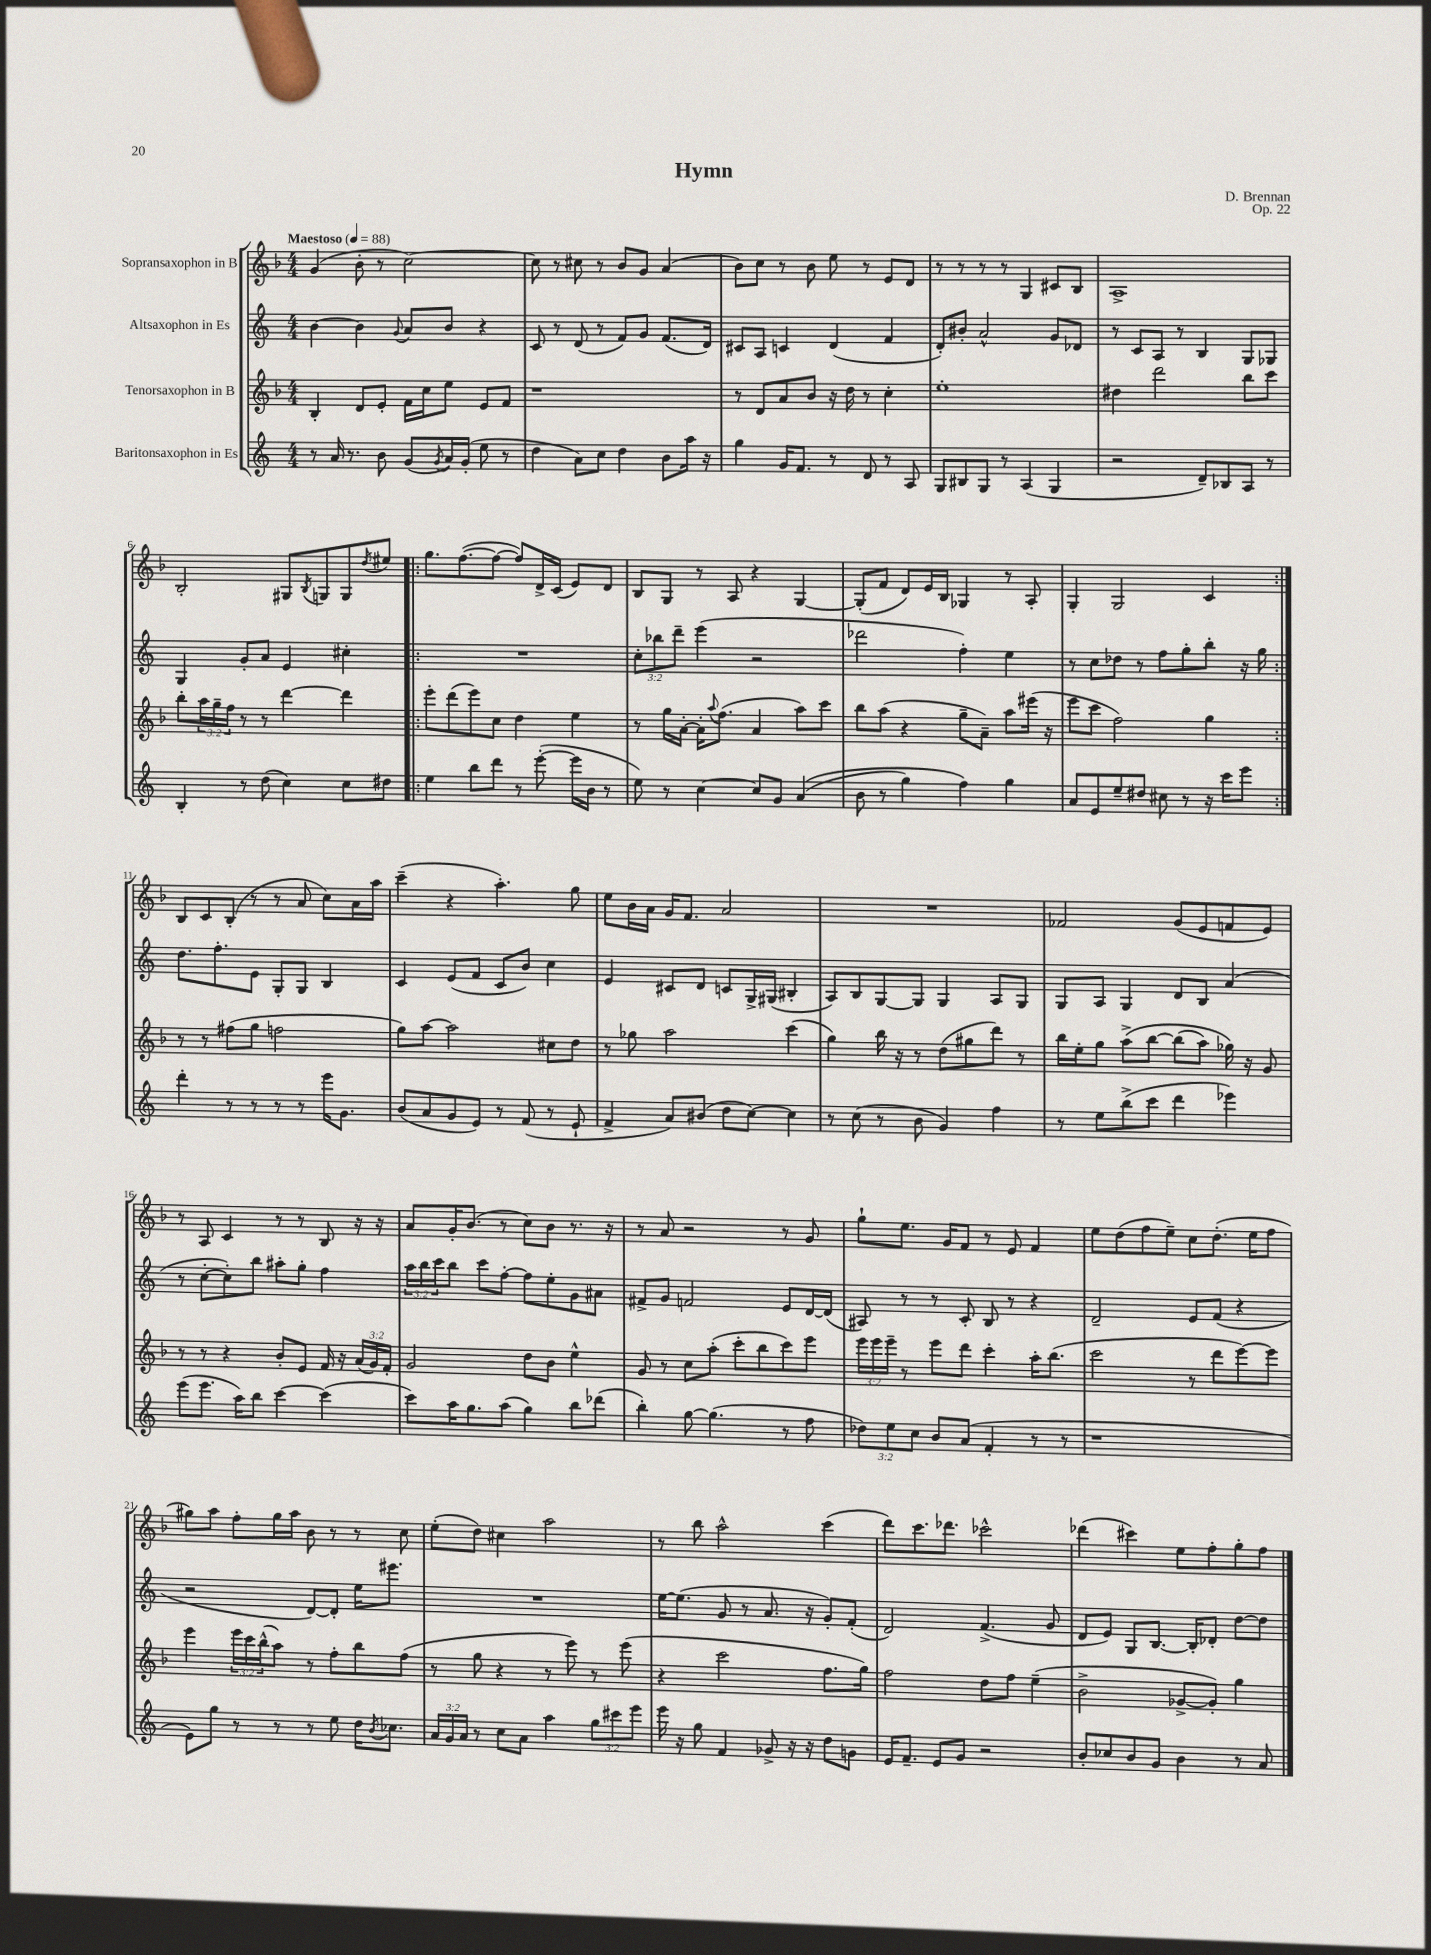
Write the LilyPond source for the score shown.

\header { title = "Hymn" composer = "D. Brennan" opus = "Op. 22" }
<<
\new StaffGroup <<
\new Staff = "s0" \with { instrumentName = "Sopransaxophon in B" } {
    \clef treble \key f \major \numericTimeSignature \time 4/4 \tempo "Maestoso" 4 = 88
    g'4( bes'8-. r8 c''2~) |
    c''8 r8 cis''8 r8 bes'8 g'8 a'4( |
    bes'8) c''8 r8 bes'8 e''8 r8 e'8 d'8 |
    r8 r8 r8 r8 g4 cis'8 bes8 |
    a1-> |
    bes2-. gis8 \acciaccatura { bes8 } g8 g8 \acciaccatura { d''8 } eis''8 |
    \repeat volta 2 { g''8. f''8.~( f''8~ f''8) d'16-> c'16( e'8) d'8 |
    bes8 g8 r8 a8 r4 g4~ |
    g8-.( f'8 d'8) e'16 bes16 ges4 r8 a8-. |
    g4-. g2 c'4 | }
    bes8 c'8 bes8-.( r8 r8 a'8 c''8) a'16 a''16 |
    c'''4--( r4 a''4.-.) g''8 |
    e''8 bes'16 a'16 g'16 f'8. a'2 |
    R1 |
    fes'2 g'8( e'8 f'8 e'8) |
    r8 a8 c'4 r8 r8 bes8 r16 r16 |
    a'8 g'16-. bes'8.( r8 c''8) bes'8 r8. r16 |
    r8 a'8 r2 r8 g'8 |
    g''8-! e''8. g'16 f'8 r8 e'8 f'4 |
    e''8 d''8( f''8 e''8--) c''8 d''8.-.( e''16 f''8 |
    gis''8) a''8 f''8-. gis''16 a''16 bes'8 r8 r8 c''8 |
    e''8-.( d''8) cis''4 a''2 |
    r8 bes''8 a''2-^ c'''4( |
    d'''8) c'''8. des'''8. ces'''2-^ |
    des'''4( cis'''4) e''8 f''8-. g''8-. f''8 \bar "|." |
}
\new Staff = "s1" \with { instrumentName = "Altsaxophon in Es" } {
    \clef treble \key c \major \numericTimeSignature \time 4/4 \override Staff.TupletNumber.text = #tuplet-number::calc-fraction-text
    b'4~ b'4 \appoggiatura { g'8 } a'8 b'8 r4 |
    c'8 r8 d'8( r8 f'8) g'8 f'8.( d'16) |
    cis'8 a8 c'4 d'4( f'4 |
    d'8-.) bis'8-. a'2-^ g'8 des'8 |
    r8 c'8 a8 r8 b4 g8 ges8 |
    g4 g'8-. a'8 e'4 cis''4-. |
    \repeat volta 2 { R1 |
    \tuplet 3/2 { c''8-. bes''8 d'''8-- } e'''4( r2 |
    des'''2 f''4-.) e''4 |
    r8 c''8 des''8 r8 f''8 g''8-. b''8-. r16 g''16 | }
    d''8. f''8.-. e'8 g8-. g8 b4 |
    c'4 e'8( f'8 c'8 b'8) c''4 |
    e'4 cis'8 d'8 c'8 g16-> gis16( bis4-. |
    a8) b8 g8~ g8 g4 a8 g8 |
    g8 a8 g4 d'8 b8 a'4( |
    r8 c''8~-. c''8-.) b''8 ais''8-. g''8-. f''4 |
    \tuplet 3/2 { a''16 b''16 c'''16 } b''8 c'''8 f''8~-. f''8 e''8-. g'8 ais'8 |
    fis'8-> g'8 f'2 e'8 d'16~ d'16( |
    ais8) r8 r8 c'8-. b8 r8 r4 |
    d'2-- e'8 f'8( r4 |
    r2 d'8~) d'8-. e''16 eis'''8. |
    R1 |
    e''16~ e''8.( g'8 r8 a'8. r16 g'8-.) f'8-.( |
    d'2) f'4.->( g'8 |
    d'8 e'8) g8 b8.~ b16-. des'8-. d''8~ d''8 \bar "|." |
}
\new Staff = "s2" \with { instrumentName = "Tenorsaxophon in B" } {
    \clef treble \key f \major \numericTimeSignature \time 4/4 \override Staff.TupletNumber.text = #tuplet-number::calc-fraction-text
    bes4-. d'8 e'8-. f'16 c''16 e''8 e'8 f'8 |
    r1 |
    r8 d'8 a'8 bes'8 r16 d''16 r8 c''4-. |
    e''1-. |
    dis''4 d'''2 bes''8 c'''8 |
    bes''8-. \tuplet 3/2 { a''16 g''16-- f''16 } r8 r8 d'''4~ d'''4 |
    \repeat volta 2 { e'''8-. d'''8( e'''8) c''8 d''4 e''4 |
    r8 g''16 a'16~-. a'16-. \appoggiatura { a''8 } f''8.( a'4 a''8) c'''8 |
    bes''8 a''8( r4 g''8-- a'8--) a''8 eis'''16( r16 |
    e'''8 c'''8 f''2) g''4 | }
    r8 r8 fis''8( g''8 f''2 |
    g''8) a''8~ a''2 cis''8 d''8 |
    r8 ges''8 a''2 c'''4( |
    g''4) bes''16 r16 r8 d''8( gis''8 d'''8) r8 |
    bes''16 e''16-. g''8 a''8->\( bes''8~ bes''8( a''8) ges''16\) r16 g'8 |
    r8 r8 r4 bes'8-. e'8 f'16 r16 \tuplet 3/2 { a'16( g'16) f'16-. } |
    g'2 d''8 bes'8 e''4-^ |
    g'8 r8 c''8 a''8-.( c'''8-. bes''8 c'''8) e'''8 |
    \tuplet 3/2 { e'''16 e'''16 e'''16-- } r8 e'''8 d'''8 c'''4-. a''16-. bes''8.( |
    c'''2 r8 d'''8 e'''8~) e'''8 |
    e'''4 \tuplet 3/2 { e'''16 c'''16 bes''16-^( } a''8) r8 f''8-. bes''8 f''8( |
    r8 g''8 r4 r8 e'''8) r8 e'''8( |
    r4 c'''2 f''8. g''16) |
    f''2 d''8 f''8 e''4--( |
    bes'2-> ges'8~-> ges'8-.) g''4 \bar "|." |
}
\new Staff = "s3" \with { instrumentName = "Baritonsaxophon in Es" } {
    \clef treble \key c \major \numericTimeSignature \time 4/4 \override Staff.TupletNumber.text = #tuplet-number::calc-fraction-text
    r8 a'16 r8. b'8 g'8( \acciaccatura { g'8 } a'16) g'16-.( e''8 r8 |
    d''4 a'8) c''8 d''4 b'8 a''16 r16 |
    g''4 g'16 f'8. r8 d'8 r8 a8 |
    g8 bis8 g8 r8 a4( g4 |
    r2 d'8--) bes8 a8 r8 |
    b4-. r8 d''8( c''4) c''8 dis''8 |
    \repeat volta 2 { e''4 b''8 d'''8 r8 e'''8~-.( e'''16 b'16 r8 |
    e''8) r8 c''4~ c''8 g'8 a'4(\( |
    b'8 r8 g''4) f''4\) g''4 |
    a'8 e'8 e''8-- dis''8 cis''8 r8 r16 c'''16 e'''8 | }
    d'''4-. r8 r8 r8 r8 e'''16 g'8. |
    b'8( a'8 g'8 e'8) r8 f'8( r8 e'8-! |
    f'4-> a'8) bis'8( d''8 c''8~) c''4 |
    r8 c''8( r8 b'8 g'4) f''4 |
    r8 e''8 b''8->( c'''8 d'''4 ees'''4) |
    e'''8( e'''8. a''16) b''8 c'''4~ c'''4( |
    c'''8) a''16 g''8. a''8( g''4) b''8 des'''8( |
    b''4-.) g''8~ g''4.( r8 f''8 |
    \tuplet 3/2 { des''8) e''8 c''8 } b'8 a'8( f'4-. r8 r8 |
    r1 |
    e'8) g''8 r8 r8 r8 e''8 d''16 \acciaccatura { b'8 } ces''8. |
    \tuplet 3/2 { a'16 g'16 a'16 } r8 c''8 a'8 a''4 \tuplet 3/2 { g''8 cis'''8 e'''8 } |
    e'''16 r16 g''8 f'4 ges'8-> r16 r16 d''8 g'8 |
    e'16 f'8.-- e'8 g'8 r2 |
    b'8-. ces''8 b'8 g'8 b'4 r8 a'8 \bar "|." |
}
>>
>>
